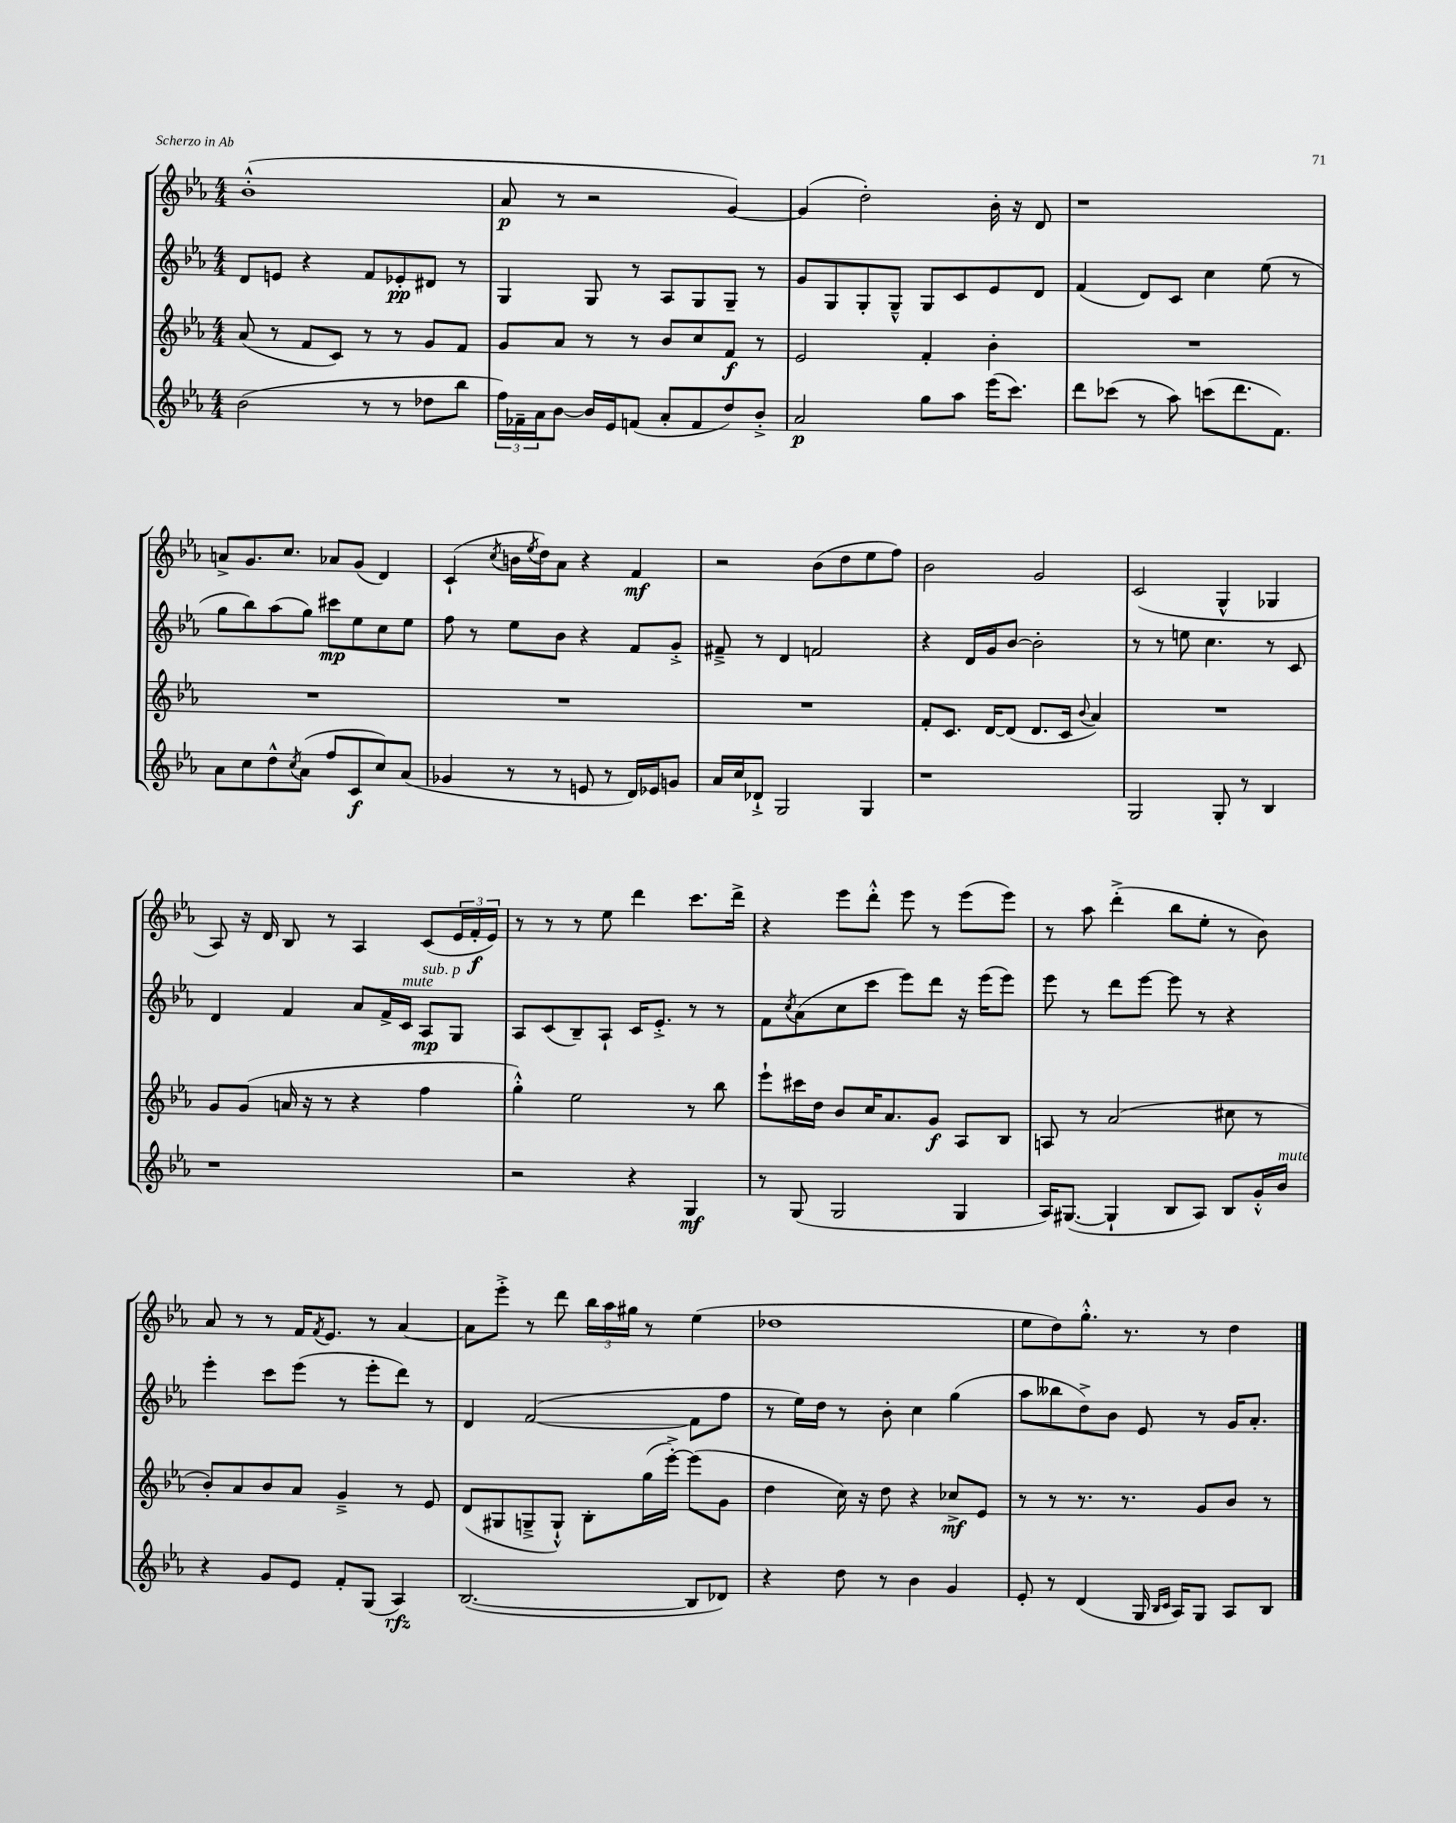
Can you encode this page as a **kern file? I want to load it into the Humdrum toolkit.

**kern	**kern	**kern	**kern
*staff4	*staff3	*staff2	*staff1
*clefG2	*clefG2	*clefG2	*clefG2
*k[b-e-a-]	*k[b-e-a-]	*k[b-e-a-]	*k[b-e-a-]
*M4/4	*M4/4	*M4/4	*M4/4
(2b-\	(8a-/	8d/L	(1b-'^^
.	8r	8e/J	.
.	8f/L	4r	.
.	8c/J)	.	.
8r	8r	8f/L	.
8r	8r	8e-'/	.
8dd-\L	8g/L	8d#/J	.
8bb-\J	8f/J	8r	.
=	=	=	=
24ff\LL)	8g/L	4G/	8a-/
24f-~\	.	.	.
24a-\J	.	.	.
[8b-\J	8a-/J	.	8r
16b-/]LL	8r	8G/	2r
16e-/J	.	.	.
(8f/J	8r	8r	.
8a-'/L	8b-/L	8A-/L	.
8f/	8cc/	8G/	.
8dd/)	8f/J	8G~/J	[4g/)
8b-'^/J	8r	8r	.
=	=	=	=
2a-/	2e-/	8g/L	(4g/]
.	.	8G/	.
.	.	8G'/	2dd'\)
.	.	8G~^^/J	.
8gg\L	4f'/	8G/L	.
8aa-\J	.	8c/	.
(16eee-\LK	4b-'\	8e-/	16b-'\
8.ccc\J)	.	.	16r
.	.	8d/J	8d/
=	=	=	=
8ddd\L	1r	(4f/	1r
(8ccc-\J	.	.	.
8r	.	8d/L)	.
8aa-\)	.	8c/J	.
(8ccc\L	.	4cc\	.
8.ddd\	.	.	.
.	.	(8ee-\	.
8.f\J)	.	.	.
.	.	8r	.
=	=	=	=
8a-\L	1r	8gg\L	8a^/L
8cc\	.	8bb-\)	8.g/
8dd^^\	.	(8aa-\	.
.	.	.	8.cc/J
8qcc/	.	.	.
(8a-\J	.	8gg\J)	.
8ff/L	.	8ccc#\L	8a-/L
8c/	.	8ee-\	(8g/J
8cc/)	.	8cc\	4d/)
(8a-/J	.	8ee-\J	.
=	=	=	=
4g-/	1r	8ff\	(4c`/
.	.	8r	.
.	.	.	8qcc/
8r	.	8ee-\L	16b\LL
.	.	.	8qee-/
.	.	.	16dd\J)
8r	.	8b-\J	8a-\J
8e/	.	4r	4r
8r	.	.	.
16d/LL)	.	8f/L	4f/
16e-/J	.	.	.
8g/J	.	8g'^/J	.
=	=	=	=
16a-/LL	1r	8f#~^/	2r
16cc/J	.	.	.
8d-`^/J	.	8r	.
2G/	.	4d/	.
.	.	2f/	(8b-\L
.	.	.	8dd\
4G/	.	.	8ee-\
.	.	.	8ff\J)
=	=	=	=
1r	8f'/L	4r	2b-\
.	8.c/J	.	.
.	.	16d/LL	.
.	[16d/LK	16g/J	.
.	(8d/]J	[8b-/J	.
.	8.d/L	2b-'\]	2g/
.	16c/Jk	.	.
.	8qqb-/	.	.
.	4a-/)	.	.
=	=	=	=
2G/	1r	8r	(2c/
.	.	8r	.
.	.	8ee\	.
.	.	4.cc\	.
8G'/	.	.	4G^^/
8r	.	.	.
4B-/	.	8r	4G-/
.	.	8c/	.
=	=	=	=
1r	8g/L	4d/	8A-/)
.	(8g/J	.	16r
.	.	.	16d/
.	16a/	4f/	8B-/
.	16r	.	.
.	8r	.	8r
.	4r	8a-/L	4A-/
.	.	16f^/L	.
.	.	16c/JJ	.
.	4ff\	8A-/L	(8c/L
.	.	8G/J	24e-/L
.	.	.	24f'/
.	.	.	24e-/JJ)
=	=	=	=
2r	4gg'^^\)	8A-/L	8r
.	.	(8c/	8r
.	2ee-\	8B-~/)	8r
.	.	8A-`/J	8ee-\
4r	.	16c/LK	4ddd\
.	.	8.e-'^/J	.
4G/	8r	8r	8.ccc\L
.	8bb-\	8r	.
.	.	.	16ddd^\Jk
=	=	=	=
8r	8eee-`\L	8f\L	4r
.	.	8qcc/	.
(8G/	16ccc#\L	(8a-\	.
.	16dd\JJ	.	.
2G/	8b-/L	8cc\	8eee-\L
.	16cc/K	8ccc\J	8ddd'^^\J
.	8.a-/	.	.
.	.	8eee-\L)	8eee-\
.	8g/J	8ddd\J	8r
4G/	8A-/L	16r	(8eee-\L
.	.	(16eee-\LK	.
.	8B-/J	8eee-\J)	8eee-\J)
=	=	=	=
16A-/LK)	8A/	8eee-\	8r
([8.G#/J	.	.	.
.	8r	8r	8aa-\
4G#`/]	(2a-/	8ddd\L	(4ddd'^\
.	.	[8eee-\J	.
8B-/L	.	8eee-\]	8bb-\L
8A-/J)	.	8r	8ee-'\J
8B-/L	8cc#\	4r	8r
16g'^^/L	8r	.	8b-\)
16b-/JJ	.	.	.
=	=	=	=
4r	8b-'/L)	4eee-'\	8a-/
.	8a-/	.	8r
8g/L	8b-/	8ccc\L	8r
8e-/J	8a-/J	(8eee-\J	16f/LK
.	.	.	8qf/
.	.	.	8.e-/J
8f'/L	4g~^/	8r	.
(8G/J	.	8eee-'\L	8r
4A-/)	8r	8ddd\J)	[4a-/
.	8e-/	8r	.
=	=	=	=
([2.B-/	(8d/L	4d/	8a-\]L
.	8G#/	.	8eee-'^\J
.	8G~^/	([2f/	8r
.	8G`^^/J)	.	8ddd\
.	8B-'\L	.	24bb-\LL
.	.	.	24aa-\
.	.	.	24gg#\JJ
.	(16gg\L	.	8r
.	[16eee-'^\JJ)	.	.
8B-/]L	(8eee-\]L	8f\]L	(4ee-\
8d-/J)	8g\J	8ff\J	.
=	=	=	=
4r	4dd\	8r	1dd-
.	.	16ee-\LL)	.
.	.	16dd\JJ	.
8dd\	16cc\)	8r	.
.	16r	.	.
8r	8dd\	8b-'\	.
4b-\	4r	4cc\	.
4g/	8cc-^/L	(4gg\	.
.	8e-/J	.	.
=	=	=	=
8e-'/	8r	8aa-\L	8ee-\L
8r	8r	8bb--\	8dd\)
(4d/	8.r	8dd^\)	8.gg'^^\J
.	.	8b-\J	.
.	8.r	.	8.r
16G/	.	8e-/	.
16qqB-/LL	.	.	.
16qqc/JJ	.	.	.
16A-/LK)	.	.	.
8G/J	8g/L	8r	8r
8A-/L	8b-/J	16g/LK	4dd\
.	.	8.a-'/J	.
8B-/J	8r	.	.
==	==	==	==
*-	*-	*-	*-
